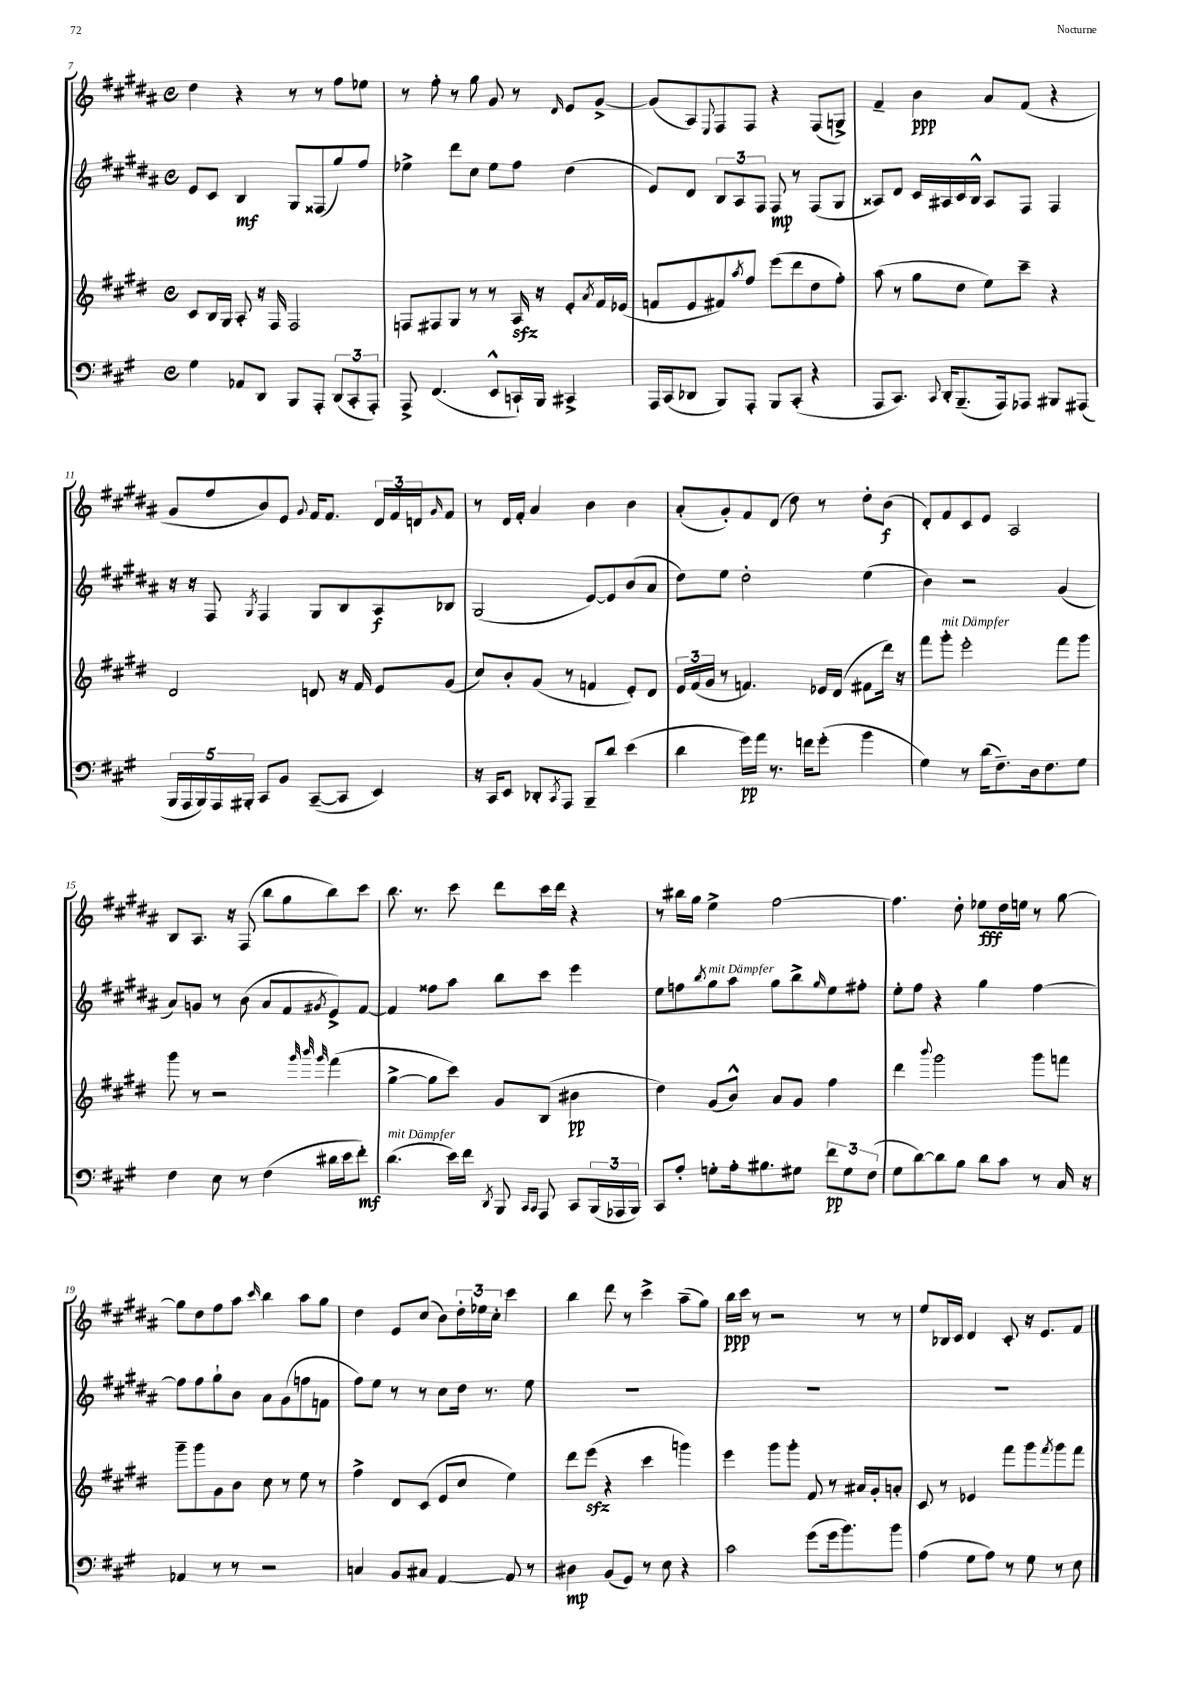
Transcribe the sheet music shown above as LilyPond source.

<<
\new StaffGroup <<
\new Staff = "s0" {
    \clef treble \key b \major \defaultTimeSignature \time 4/4
    dis''4 r4 r8 r8 fis''8 ees''8 |
    r8 fis''8-. r8 gis''8 gis'8 r8 \grace { dis'16 } e'8 gis'8~-> |
    gis'8( ais8) \appoggiatura { e8 } fis8 fis8 r4 fis8( g8->) |
    fis'4-- b'4\ppp ais'8 fis'8( r4 |
    gis'8 fis''8 b'8) e'8 \appoggiatura { gis'8 } fis'16 fis'8. \tuplet 3/2 { dis'16 fis'16 d'16 } \grace { gis'16 } fis'8 |
    r8 dis'16 fis'16-. ais'4 b'4 b'4 |
    ais'8-.( gis'8-.) fis'8 dis'8( dis''8) r8 dis''8-. b'8\f( |
    dis'8-.) fis'8 cis'8 e'8 ais2 |
    b8 ais8. r16 fis8( b''8 gis''8 b''8) cis'''8 |
    b''8. r8. cis'''8 dis'''8 cis'''16 dis'''16 r4 |
    r8 bis''16 gis''16 e''4-> fis''2~ |
    fis''4. dis''8-. ees''8\fff dis''16 e''16 r8 gis''8~ |
    gis''8 dis''8 fis''8 ais''8 \grace { cis'''16 } b''4 ais''8 gis''8 |
    dis''4 e'8 cis''8( b'8) \tuplet 3/2 { dis''16-. ees''16 cis''16-. } cis'''4 |
    b''4 dis'''8 r8 cis'''4-> ais''8--( gis''8) |
    b''16\ppp cis'''16 r8 r2 r8 r8 |
    e''8 bes16 cis'16 dis'4 cis'8-. r16 e'8. fis'8 \bar "|." |
}
\new Staff = "s1" {
    \clef treble \key b \major \defaultTimeSignature \time 4/4
    e'8 cis'8 b4\mf gis8 fisis8( gis''8) fis''8 |
    ees''4-> dis'''8 cis''8 ees''8 fis''8 dis''4( |
    e'8) dis'8 \tuplet 3/2 { b8 ais8 fis8 } fis8\mp r8 fis8( gis8 |
    aisis8) dis'8 cis'16 ais16 cis'16 b16-^ ais8 fis8 fis4 |
    r16 r16 fis8 \acciaccatura { gis8 } fis4 gis8 b8 ais8\f bes8 |
    gis2( e'8~) e'8 b'8( ais'8 |
    dis''8) e''8 dis''2-. e''4( |
    b'4) r2 gis'4( |
    ais'8) g'8 r8 b'8( ais'8 fis'8 \acciaccatura { gis'8 } e'8->) fis'8~ |
    fis'4 fisis''8 ais''8 b''8 cis'''8 e'''4 |
    e''8 f''8 \acciaccatura { b''8 } gis''8^\markup { \italic "mit Dämpfer" } ais''8 gis''8 b''8-> \grace { gis''16 } e''8 fis''8-. |
    e''8-. fis''8 r4 gis''4 fis''4~ |
    fis''8 fis''8 gis''8-! b'8 ais'8 gis'8( f''8 f'8 |
    fis''8) e''8 r8 r8 cis''8 dis''16 r8. e''8 |
    R1 |
    R1 |
    R1 \bar "|." |
}
\new Staff = "s2" {
    \clef treble \key e \major \defaultTimeSignature \time 4/4
    cis'8 b16 gis16 a8-. r16 fis16 fis2 |
    f8 fis8 gis8 r8 r8 a16\sfz r16 e'8-. \acciaccatura { a'8 } fis'16 ees'16( |
    f'8 e'8 fis'8) \acciaccatura { a''8 } fis''8 e'''8( dis'''8 dis''8 fis''8-.) |
    a''8( r8 gis''8 dis''8 e''8) cis'''8-- r4 |
    dis'2 d'8 r16 fis'16 e'8 gis'8( |
    cis''8) b'8-. gis'8( r8 f'4 e'8-.) dis'8 |
    \tuplet 3/2 { e'16 fis'16( gis'16 } r8 f'4.) ees'16 dis'16( fis'8 dis'''16) r16 |
    fis'''8 gis'''8-.^\markup { \italic "mit Dämpfer" } e'''2-. fis'''8 gis'''8 |
    gis'''8 r8 r2 \grace { gis'''32 b'''32 gis'''32 } fis'''4( |
    gis''4~-> gis''8 cis'''8) gis'8 b8( bis'4\pp |
    dis''4) gis'8( b'8-^) a'8 gis'8 fis''4 |
    dis'''4 \appoggiatura { b'''8 } gis'''2 gis'''8 f'''8 |
    gis'''8-- gis'''8 gis'8 b'8 cis''8 r8 e''8 r8 |
    fis''4-> dis'8 cis'8( e'8 cis''8 e''4) |
    dis'''8 e'''8\sfz( r4 cis'''4 g'''4) |
    e'''4 gis'''8 gis'''8-. fis'8 r8 ais'16 gis'16-. a'8-. |
    cis'8 r8 ees'4 fis'''8 gis'''8 \acciaccatura { fis'''8 } gis'''8 fis'''8 \bar "|." |
}
\new Staff = "s3" {
    \clef bass \key a \major \defaultTimeSignature \time 4/4
    gis4 aes,8 d,8 b,,8 a,,8-. \tuplet 3/2 { d,8( cis,8-. a,,8-.) } |
    a,,8-> fis,4.( e,8-^ c,16-!) b,,16 cis,4-> |
    a,,16 cis,16( des,8 b,,8) a,,8-. b,,8 cis,8-.( r4 |
    a,,8 cis,8.) \appoggiatura { cis,8 } d,16-. b,,8.--( a,,16) aes,,8 bis,,8 ais,,8( |
    \tuplet 5/4 { b,,16 a,,16 b,,16) a,,16 bis,,16-. } cis,8 b,8 cis,8~--( cis,8 e,4) |
    r16 cis,16 e,8 des,8-. \acciaccatura { cis,8 } a,,8 b,,8-- d'8 e'4( |
    d'4 gis'16\pp) a'16 r8. f'16 gis'8-.( b'4 |
    gis4) r8 d'16( fis8.--) d16 fis8. gis8 |
    fis4 e8 r8 fis4( dis'16 e'16 fis'8-.\mf) |
    d'4.^\markup { \italic "mit Dämpfer" }( e'16) fis'16 \acciaccatura { d,8 } b,,8 \grace { cis,16 cis,16 } a,,8 cis,8 \tuplet 3/2 { b,,16( aes,,16 b,,16) } |
    cis,8 a8-. g8-. a16-. bis8. gis8 \tuplet 3/2 { fis'8\pp gis8 fis8( } |
    gis8 d'8~) d'8 b8 d'8 cis'8 r8 cis16 r16 |
    aes,4 r8 r8 r2 |
    c4 b,8 cis8 a,4~ a,8 r8 |
    dis4\mp b,8( gis,8) r8 e8 r4 |
    cis'2 gis'8( gis'16 b'8.) b'8 |
    a4( gis8 a8) r8 gis8 r8 e8 \bar "|." |
}
>>
>>
\layout { \context { \Score currentBarNumber = #7 } }
